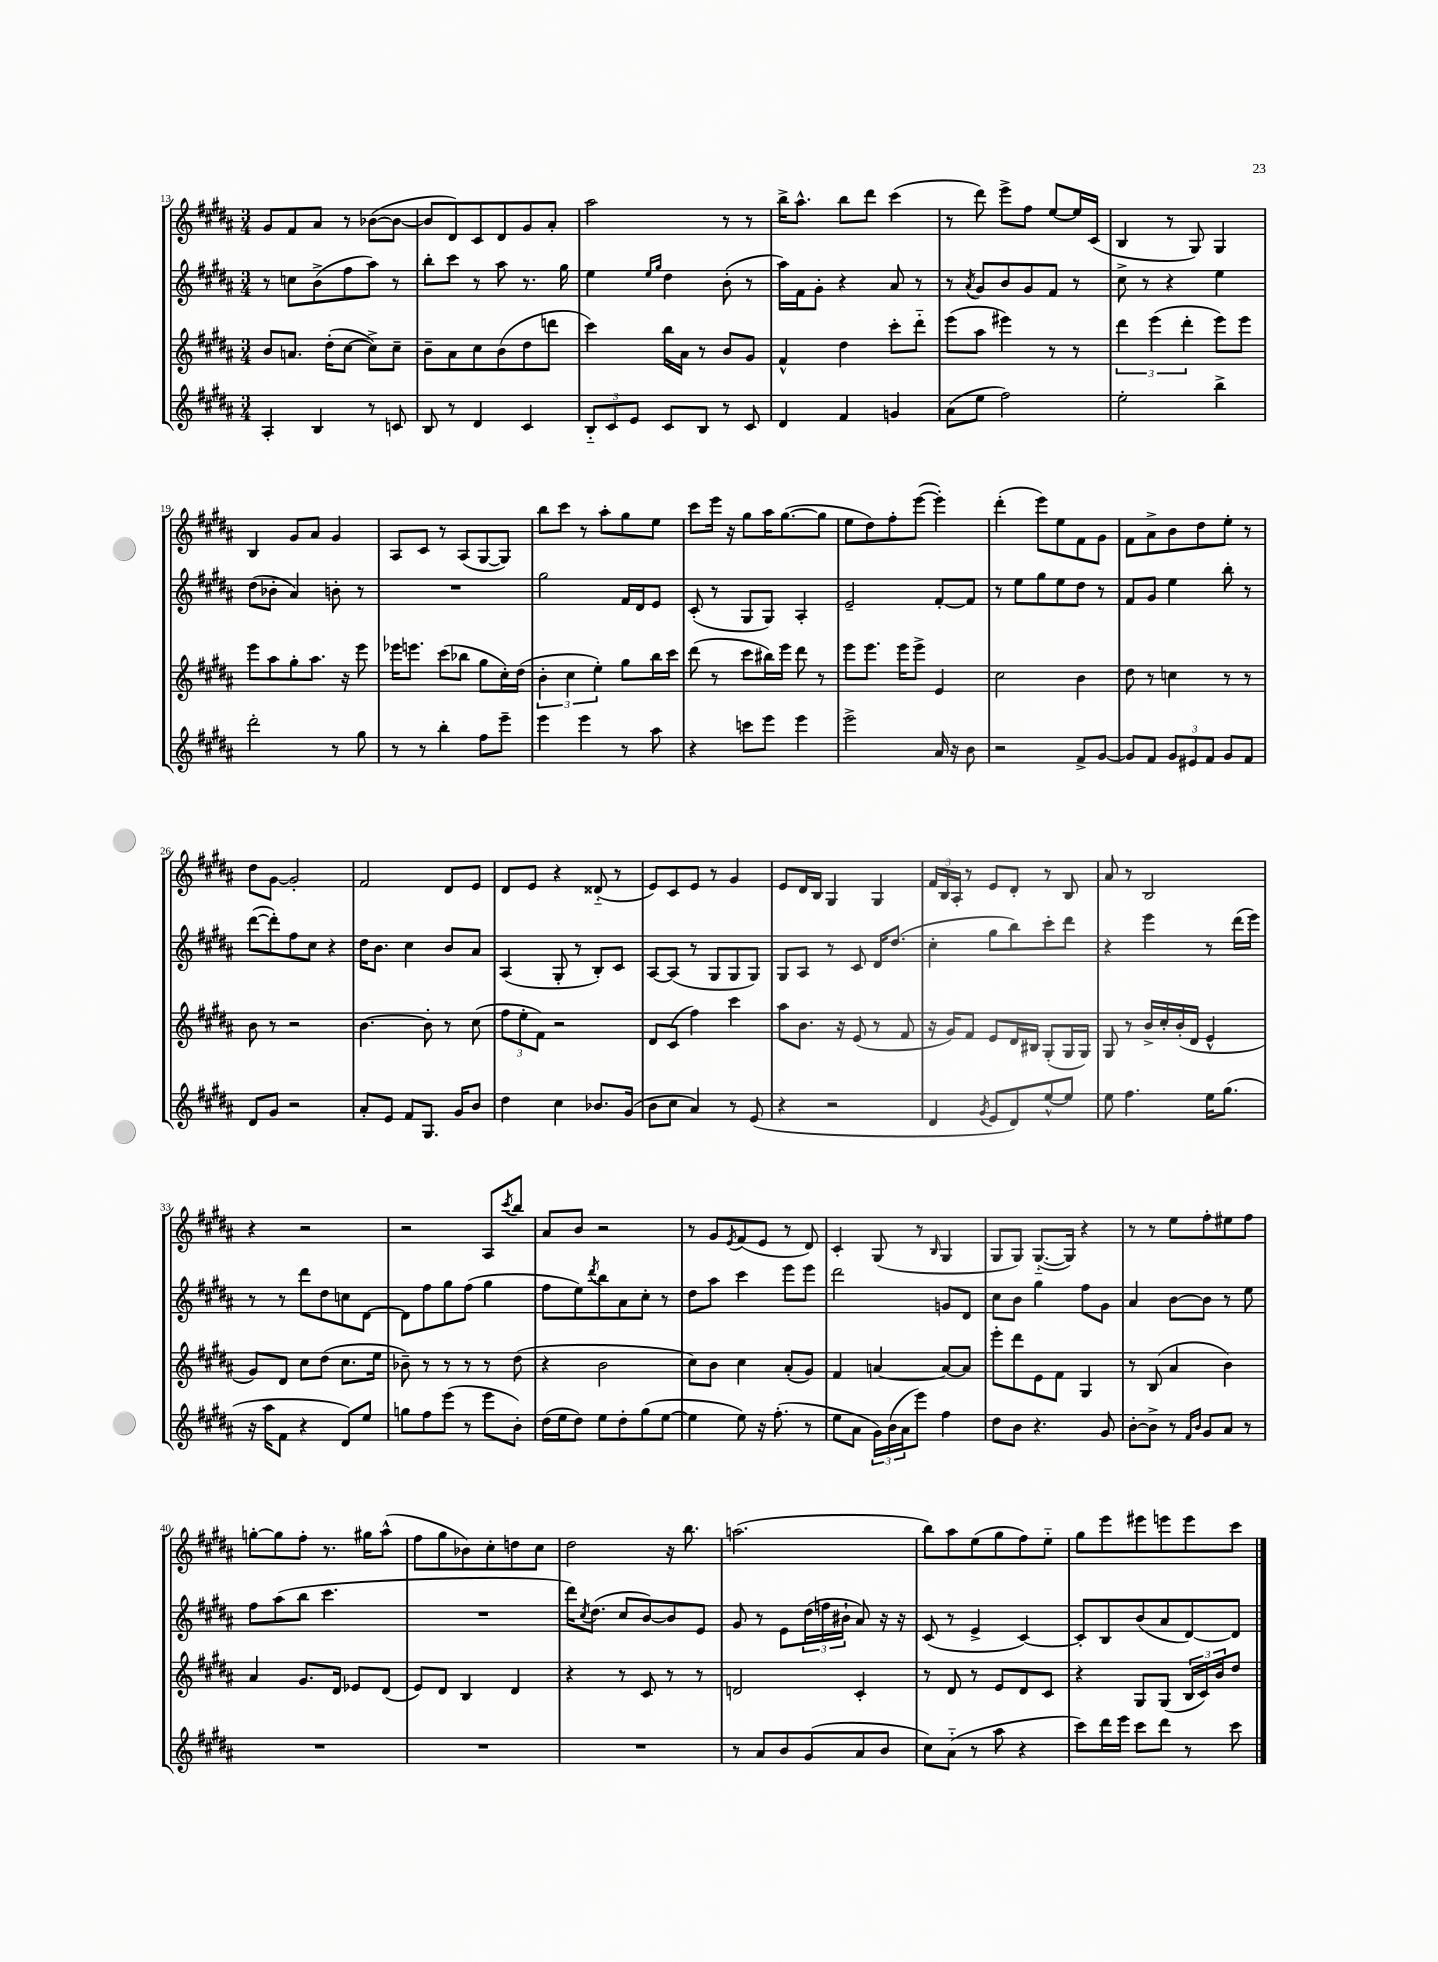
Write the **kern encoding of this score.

**kern	**kern	**kern	**kern
*staff4	*staff3	*staff2	*staff1
*clefG2	*clefG2	*clefG2	*clefG2
*k[f#c#g#d#a#]	*k[f#c#g#d#a#]	*k[f#c#g#d#a#]	*k[f#c#g#d#a#]
*M3/4	*M3/4	*M3/4	*M3/4
4A#'/	8b/L	8r	8g#/L
.	8.a/J	8cc\L	8f#/
4B/	.	(8b^\	8a#/J
.	(16dd#'\LK	.	.
.	[8cc#\J	8ff#\	8r
8r	8cc#^\]L)	8aa#\J)	([8b-\L
8c/	8cc#~\J	8r	8b-\_J
=	=	=	=
8B/	8b~\L	8bb'\L	8b-/]L
8r	8a#\	8ccc#\J	8d#/)
4d#/	8cc#\	8r	8c#/
.	(8b\	8aa#\	8d#/
4c#/	8dd#\	8.r	8g#/
.	8ddd\J	.	8a#'/J
.	.	16gg#\	.
=	=	=	=
12B'~/L	4ccc#\)	4ee\	2aa#\
12c#/	.	.	.
12e/J	.	.	.
.	.	16qqee/LL	.
.	.	16qqgg#/JJ	.
8c#/L	16bb\LL	4dd#\	.
.	16a#\JJ	.	.
8B/J	8r	.	.
8r	8b/L	(8b'\	8r
8c#/	8g#/J	8r	8r
=	=	=	=
4d#/	4f#^^/	16aa#\LL)	16bb^\LK
.	.	16f#\J	8.aa#^^\J
.	.	8g#'\J	.
4f#/	4dd#\	4r	8bb\L
.	.	.	8ddd#\J
4g/	8ccc#'\L	8a#/	(4ccc#\
.	8ddd#'~\J	8r	.
=	=	=	=
(8a#\L	(8eee\L	8r	8r
.	.	8qa#/	.
8ee\J	8aa#\J	8g#/L	8ddd#\)
2ff#\)	4eee#\)	8b/	8eee^\L
.	.	8g#/	8ff#\J
.	8r	8f#/J	[8ee/L
.	8r	8r	16ee/]L
.	.	.	(16c#/JJ
=	=	=	=
2ee'\	6ddd#\	8cc#^\	4B/
.	.	8r	.
.	(6eee\	.	.
.	.	4r	8r
.	6ddd#'\	.	.
.	.	.	8G#/)
4bb^\	8eee\L)	4ee\	4G#/
.	8eee\J	.	.
=	=	=	=
2ddd#'\	8eee\L	(8dd#\L	4B/
.	8aa#\	8b-'\J	.
.	8gg#'\	4a#/)	8g#/L
.	8.aa#\J	.	8a#/J
8r	.	8b'\	4g#/
.	16r	.	.
8gg#\	8eee\	8r	.
=	=	=	=
8r	16eee-\LK	2.r	8A#/L
.	8.eee\J	.	.
8r	.	.	8c#/J
4bb'\	(8ccc#\L	.	8r
.	8bb-\J	.	(8A#/L
8ff#\L	8gg#\L	.	[8G#/
8eee~\J	16cc#'\L)	.	8G#/]J)
.	(16dd#\JJ	.	.
=	=	=	=
4eee\	6b'\	2gg#\	8bb\L
.	.	.	8ccc#\J
.	6cc#\	.	.
4eee\	.	.	8r
.	6ee'\)	.	.
.	.	.	8aa#'\L
8r	8gg#\L	16f#/LL	8gg#\
.	.	16d#/J	.
8aa#\	16bb\L	8e/J	8ee\J
.	16ccc#\JJ	.	.
=	=	=	=
4r	(8ddd#\	(8c#'/	8ccc#\L
.	8r	8r	16eee\Jk
.	.	.	16r
8ccc\L	8ccc#\L	8G#/L	8gg#\L
8eee\J	16bb#\L)	8G#/J)	16aa#\K
.	16eee\JJ	.	([8.gg#\
4eee\	8ddd#\	4A#'/	.
.	8r	.	8gg#\]J
=	=	=	=
2eee^\	8eee\L	2e~/	8ee\L
.	8.eee\J	.	8dd#\)
.	.	.	8ff#'\
.	16eee\LK	.	.
.	8eee^\J	.	([8eee\J
16a#/	4e/	[8f#'/L	4eee'\])
16r	.	.	.
8b\	.	8f#/]J	.
=	=	=	=
2r	2cc#\	8r	(4ddd#'\
.	.	8ee\L	.
.	.	8gg#\	8eee\L)
.	.	8ee\	8ee\
8f#^/L	4b\	8dd#\J	8f#\
[8g#/J	.	8r	8g#\J
=	=	=	=
8g#/]L	8dd#\	8f#/L	8f#\L
8f#/J	8r	8g#/J	8a#^\
12g#/L	4cc\	4ee\	8b\
12e#/	.	.	.
.	.	.	8dd#\
12f#/J	.	.	.
8g#/L	8r	8bb'\	8ee'\J
8f#/J	8r	8r	8r
=	=	=	=
8d#/L	8b\	([8ddd#\L	8dd#\L
8g#/J	8r	8ddd#'\])	[8g#\J
2r	2r	8ff#\	2g#'/]
.	.	8cc#\J	.
.	.	4r	.
=	=	=	=
8a#'/L	[4.b\	16dd#\LK	2f#/
.	.	8.b\J	.
8e/J	.	.	.
8f#/L	.	4cc#\	.
8.G#/J	8b'\]	.	.
.	8r	8b/L	8d#/L
16g#/LK	.	.	.
8b/J	(8cc#\	8a#/J	8e/J
=	=	=	=
4dd#\	12ff#\L	(4A#/	8d#/L
.	12ee'\	.	.
.	.	.	8e/J
.	12f#\J)	.	.
4cc#\	2r	8G#'/	4r
.	.	8r	.
8.b-/L	.	8B'/L)	(8d##'~/
.	.	8c#/J	8r
(16g#/Jk	.	.	.
=	=	=	=
8b\L	8d#/L	[8A#/L	8e/L)
8cc#\J	(8c#/J	(8A#/]J	8c#/
4a#/)	4ff#\)	8r	8e/J
.	.	8G#/L	8r
8r	4ccc#\	8G#/	4g#/
(8e/	.	8G#/J)	.
=	=	=	=
4r	8aa#\L	8G#/L	8e/L
.	8.b\J	8A#/J	16d#/L
.	.	.	16B/JJ
2r	.	8r	4G#/
.	16r	.	.
.	(8e/	8c#/	.
.	8r	16d#/LK	4G#/
.	.	(8.dd#/J	.
.	8f#/	.	.
=	=	=	=
4d#/	16r	4cc#'\	24f#/LL
.	.	.	24B/
.	16g#/LK)	.	.
.	.	.	24A#'/JJ
.	8f#/J	.	8r
8qg#/	.	.	.
8e/L	8e/L	8gg#\L	8e/L
8d#/)	16d#/L	8bb\)	8d#'/J
.	16B#/JJ	.	.
[8ee^^/	(8G#'/L	8ccc#'\	8r
8ee/]J	16G#/L	8ddd#\J	8B/
.	16G#/JJ)	.	.
=	=	=	=
8ee\	8G#/	4r	8a#/
4.ff#\	8r	.	8r
.	16b^/LL	4eee\	2B/
.	16cc#'/	.	.
.	(16b'/	.	.
.	16d#/JJ	.	.
16ee\LK	4e^^/	8r	.
(8.gg#\J	.	.	.
.	.	(16ddd#\LL	.
.	.	16eee\JJ)	.
=	=	=	=
16r	8g#/L)	8r	4r
16aa#\LK	.	.	.
8f#\J	8d#/J	8r	.
4r	8cc#\L	8ddd#\L	2r
.	(8dd#\J	8dd#\	.
8d#/L)	8.cc#\L	8cc\	.
8ee/J	.	[8d#\J	.
.	16ee\Jk	.	.
=	=	=	=
8gg\L	8b-~\)	8d#\]L	2r
8ff#\	8r	8ff#\	.
(8eee\J	8r	8gg#\	.
8r	8r	(8ff#\J	.
8eee\L	8r	4gg#\	8A#/L
.	.	.	8qccc#/
8b'\J)	(8dd#\	.	8bb/J
=	=	=	=
(16dd#\LL	4r	8ff#\L	8a#/L
16ee\J	.	.	.
8dd#\J)	.	8ee\)	8b/J
.	.	8qddd#/	.
8ee\L	2b\	8bb\	2r
8dd#'\	.	8a#\	.
(8gg#\	.	8cc#'\J	.
[8ee\J	.	8r	.
=	=	=	=
4ee\]	8cc#\L)	8dd#\L	8r
.	8b\J	8aa#\J	8g#/L
.	.	.	8qe/
8ee\)	4cc#\	4ccc#\	(8f#/
16r	.	.	8e/J
(8.ff#'\	.	.	.
.	(8a#'/L	8eee\L	8r
8r	8g#/J)	8eee\J	8d#/)
=	=	=	=
8ee\L	4f#/	2ddd#\	4c#'/
8a#\J	.	.	.
24g#\LL)	[4a/	.	(8G#/
(24b\	.	.	.
24a#\J	.	.	.
8eee\J)	.	.	8r
.	.	.	16qqB/
4ff#\	8a/_L	8g/L	4G#/
.	8a/]J	8d#/J	.
=	=	=	=
8dd#\L	8eee'\L	8cc#\L	8G#/L
8b\J	8ddd#\	8b\J	8G#/J)
4.r	8e\	4gg#\	([8.G#'~/L
.	8f#\J	.	.
.	.	.	16G#/]Jk)
.	4G#/	8ff#\L	4r
8g#/	.	8g#\J	.
=	=	=	=
[8b'\L	8r	4a#/	8r
8b^\]J	(8B/	.	8r
8r	4a#/	[8b\L	8ee\L
16qqf#/LL	.	.	.
16qqb/JJ	.	.	.
8g#/L	.	8b\]J	8ff#'\
8a#/J	4b\)	8r	8ee#\
8r	.	8ee\	8ff#\J
=	=	=	=
2.r	4a#/	8ff#\L	[8gg'\L
.	.	(8aa#\	8gg\]
.	8.g#/L	8bb\J	8ff#'\J
.	.	4.ccc#\	8.r
.	16d#/Jk	.	.
.	8e-/L	.	.
.	.	.	16gg#\LK
.	(8d#/J	.	(8aa#^^\J
=	=	=	=
2.r	8e/L)	2.r	8ff#\L
.	8d#/J	.	8gg#\
.	4B/	.	8b-\)
.	.	.	8cc#'\
.	4d#/	.	8dd\
.	.	.	8cc#\J
=	=	=	=
2.r	4r	16ddd#\LK)	2dd#\
.	.	8qcc#/	.
.	.	(8.dd#\J	.
.	8r	8cc#/L	.
.	8c#/	[8b/)	.
.	8r	8b/]	16r
.	.	.	8.bb\
.	8r	8e/J	.
=	=	=	=
8r	2d/	8g#/	(2.aa\
8a#/L	.	8r	.
8b/	.	8e\L	.
(8g#/	.	(24dd#\L	.
.	.	24ff\	.
.	.	24b#`\JJ	.
8a#/	4c#'/	8a#/)	.
8b/J	.	16r	.
.	.	16r	.
=	=	=	=
8cc#\L)	8r	(8c#/	8bb\L)
(8a#'~\J	8d#/	8r	8aa#\
8r	8r	4e^/	(8ee\
8aa#\	8e/L	.	8gg#\
4r	8d#/	[4c#/)	8ff#\)
.	8c#/J	.	8ee'~\J
=	=	=	=
8ccc#\L)	4r	8c#'/]L	8gg#\L
16ddd#\L	.	8B/	8eee\
16eee\JJ	.	.	.
8ccc#\L	8G#/L	(8b/	8eee#\
8ddd#\J	(8G#/J	8a#/	8eee\
8r	24B/LL	[8d#/)	8eee\
.	24c#/)	.	.
.	24b/J	.	.
8ccc#\	8dd#/J	8d#/]J	8ccc#\J
==	==	==	==
*-	*-	*-	*-
